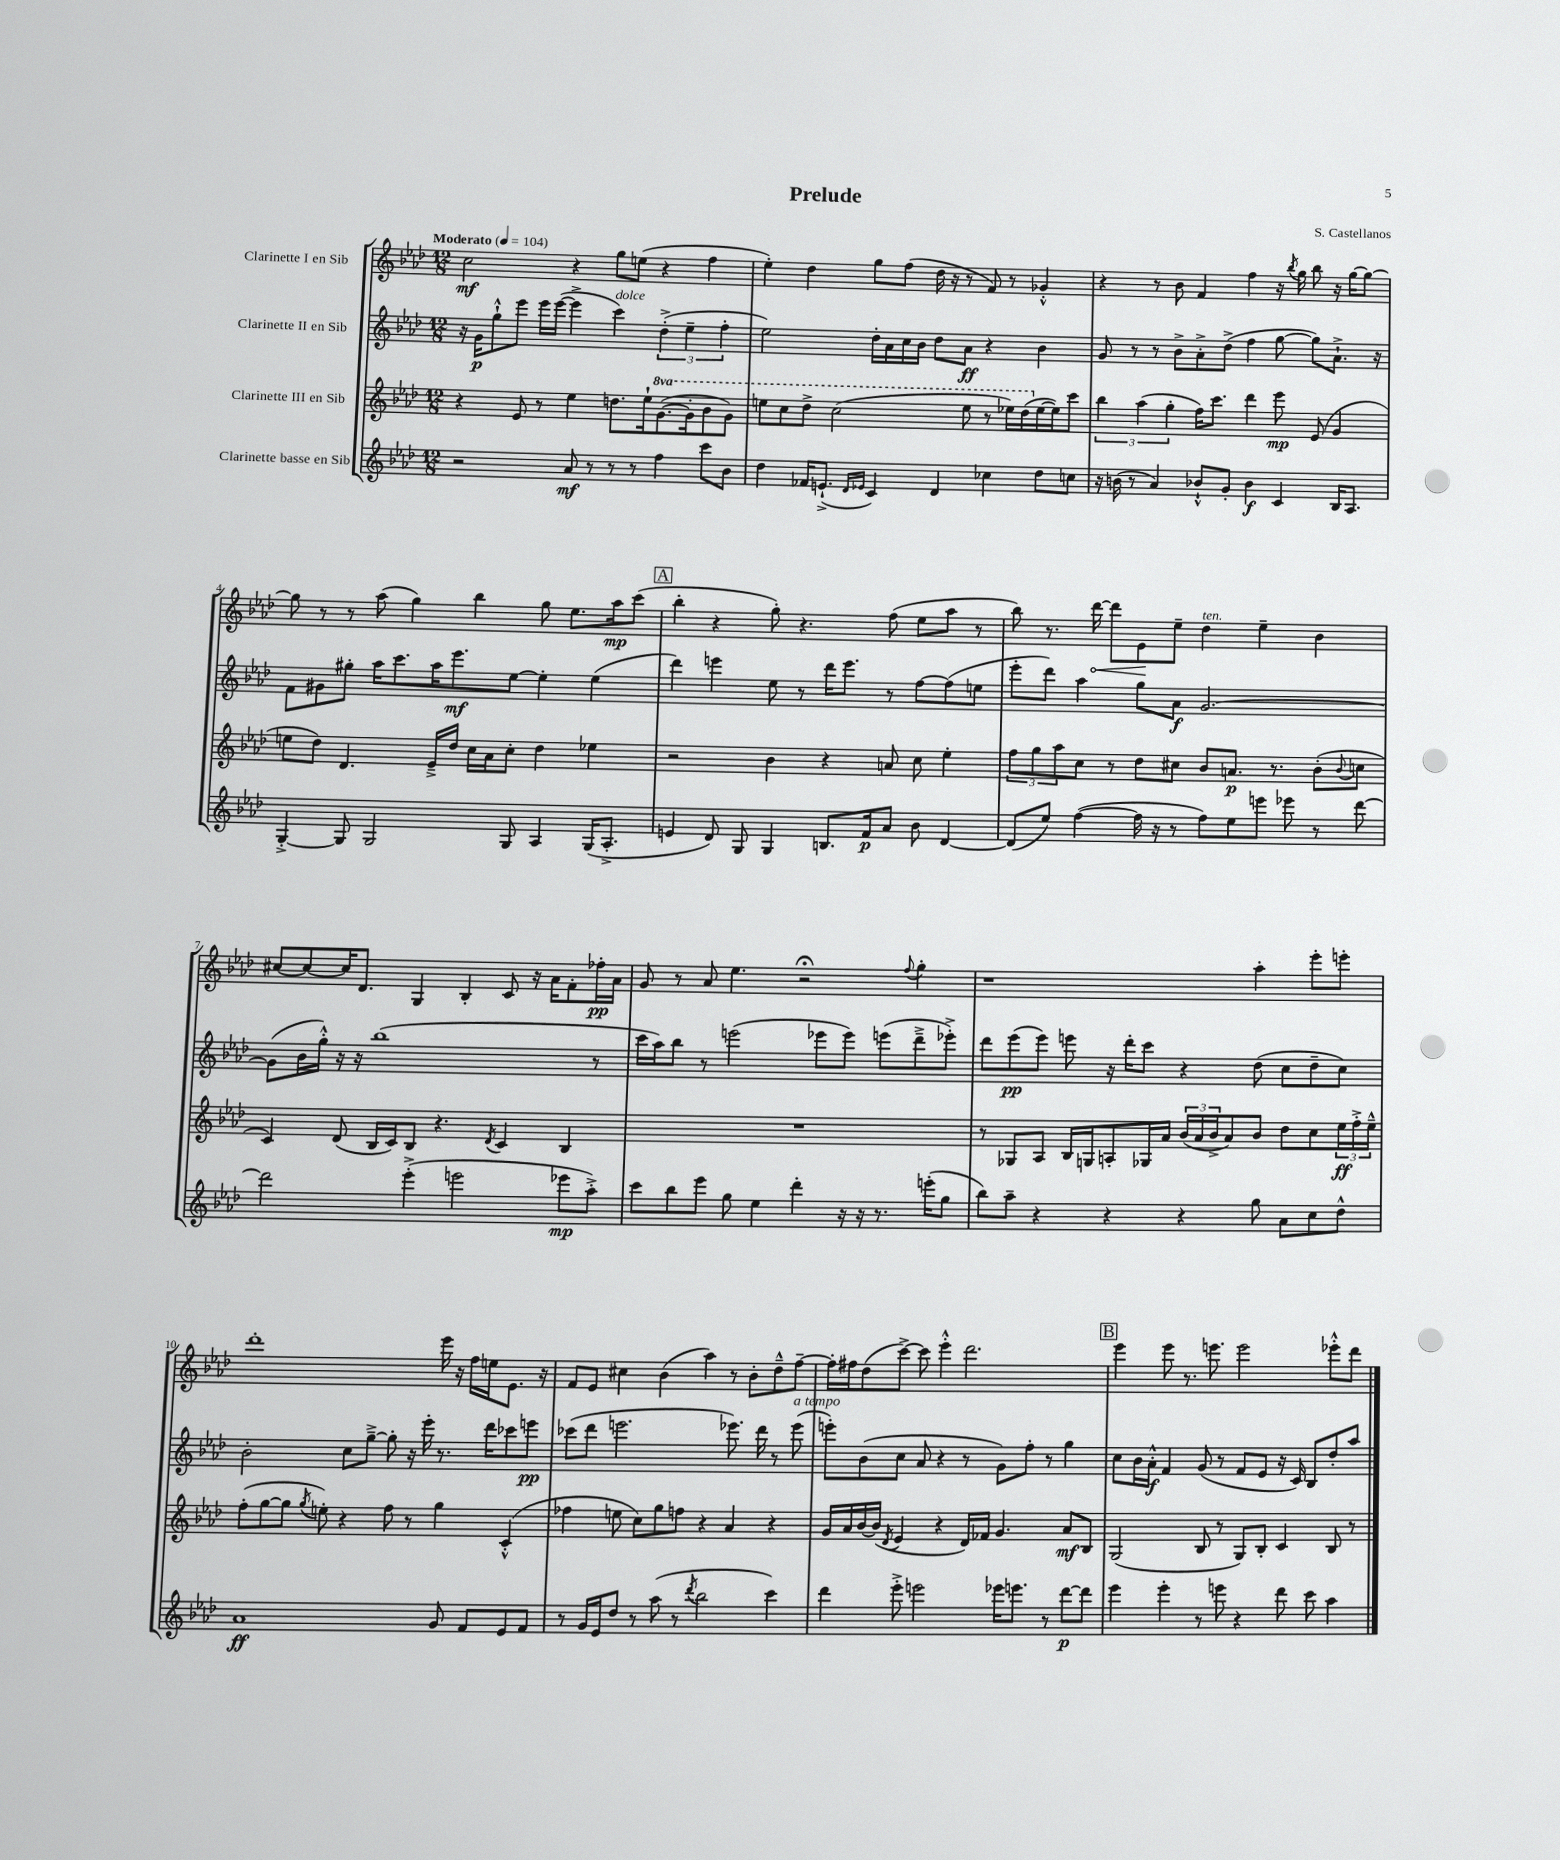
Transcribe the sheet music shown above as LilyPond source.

\header { title = "Prelude" composer = "S. Castellanos" }
<<
\new StaffGroup <<
\new Staff = "s0" \with { instrumentName = "Clarinette I en Sib" } {
    \clef treble \key aes \major \numericTimeSignature \time 12/8 \tempo "Moderato" 4 = 104
    c''2\mf r4 g''8 e''8( r4 f''4 |
    ees''4-.) des''4 g''8 f''8( des''16 r16 r8 f'8) r8 ges'4-.-^ |
    r4 r8 bes'8 f'4 f''4 r16 \acciaccatura { bes''8 } g''16 bes''8 r16 g''16~ g''8~ |
    g''8 r8 r8 aes''8( g''4) bes''4 g''8 ees''8. aes''16\mp c'''8( |
    \mark \markup { \box "A" } bes''4-. r4 g''8-.) r4. f''8( ees''8 aes''8 r8 |
    bes''8) r8. \once \override Hairpin.circled-tip = ##t des'''16~\< des'''8 ees'8\! ees''8-- des''4^\markup { \italic "ten." } ees''4-- bes'4 |
    cis''8~ cis''8~ cis''16 des'8. g4 bes4-. c'8 r16 aes'16 f'8-. fes''16-.\pp aes'16 |
    g'8 r8 aes'8 ees''4. r2\fermata \appoggiatura { f''8 } g''4-. |
    r1 aes''4-. ees'''8-. e'''8-. |
    des'''1-. ees'''16 r16 f''16 e''16 ees'8. r16 |
    f'8 ees'8 cis''4 bes'4( aes''4) r8 bes'8-. des''8---^ f''8~-- |
    f''16-. fis''16 des''8( c'''8~->) c'''8 ees'''4-.-^ des'''2. |
    \mark \markup { \box "B" } ees'''4 ees'''8 r8. e'''8. e'''2 ees'''8-.-^ des'''8 \bar "|." |
}
\new Staff = "s1" \with { instrumentName = "Clarinette II en Sib" } {
    \clef treble \key aes \major \numericTimeSignature \time 12/8
    r16 g'16\p g''8-!-^ ees'''8 ees'''16 ees'''16~( ees'''4-> c'''4^\markup { \italic "dolce" }) \tuplet 3/2 { des''4-.->( ees''4-- f''4-. } |
    ees''2) des''16-. aes'16 c''16 bes'16 des''8 aes'8\ff r4 bes'4 |
    g'8 r8 r8 bes'8-> aes'8-.-> des''8->( f''4 g''8~ g''8) aes'8.-!-> r16 |
    f'8 gis'8 gis''8-. aes''16 c'''8. aes''16 ees'''8.\mf ees''8~ ees''4-. ees''4( |
    \mark \markup { \box "A" } des'''4) e'''4 ees''8 r8 des'''16 e'''8. r8 f''8~ f''8( e''8 |
    ees'''8-. des'''8) aes''4 g''8 aes'8\f g'2.~ |
    g'8( bes'16 g''16-.-^) r16 r16 bes''1( r8 |
    c'''16 aes''16) bes''8 r8 e'''2( ees'''8 ees'''8) e'''8( des'''8---> ees'''8-.->) |
    des'''8 ees'''8\pp( ees'''8) e'''8 r16 des'''16-. c'''8 r4 des''8( c''8 des''8-- c''8) |
    bes'2-. c''8 g''8~---> g''8-. r16 ees'''16-. r8. des'''16 ces'''8 e'''8\pp |
    ces'''8( des'''8 e'''2. ees'''8.) des'''16 r8 ees'''8^\markup { \italic "a tempo" }( |
    e'''8-.) bes'8( c''8 aes'8 r4 r8 g'8) f''8-. r8 g''4 |
    \mark \markup { \box "B" } c''8 bes'16 aes'16-.-^\f f'4 g'8( r8 f'8 ees'8 r16 c'16) bes8 des''8-. aes''8 \bar "|." |
}
\new Staff = "s2" \with { instrumentName = "Clarinette III en Sib" } {
    \clef treble \key aes \major \numericTimeSignature \time 12/8 \set Staff.ottavationMarkups = #ottavation-simple-ordinals
    r4 ees'8 r8 ees''4 d''8. ees''16-! \ottava #1 g''8.~( g''16-. bes''8 g''8) |
    e'''8 c'''8 des'''8-> c'''2( e'''8 r8 ees'''16) des'''16( \ottava #0 ees''16~ ees''16) c'''8 |
    \tuplet 3/2 { bes''4 aes''4( g''4-. } f''16) c'''8. des'''4 ees'''8\mp ees'8( g'4 |
    e''8 des''8) des'4. ees'16---> des''16 c''16 aes'16 c''8-. des''4 ees''4 |
    \mark \markup { \box "A" } r2 bes'4 r4 a'8 c''8 ees''4-. |
    \tuplet 3/2 { f''8 g''8 aes''8 } c''8 r8 des''8 cis''8 bes'8 a'8.\p r8. bes'8-.( \appoggiatura { bes'8 } c''8 |
    c'4) des'8( bes16 c'16) bes8 r4. \acciaccatura { des'8 } c'4 bes4 |
    R1. |
    r8 ges8 aes8 bes16 g16 a8-. ges16 aes'16 \tuplet 3/2 { bes'16( aes'16 bes'16-> } aes'8) bes'8 des''8 c''8 \tuplet 3/2 { ees''16\ff f''16-.-> ees''16---^ } |
    f''8-.( g''8~ g''8 \acciaccatura { g''8 } e''8-.) r4 f''8 r8 g''4 c'4-.-^( |
    fes''4 e''8 c''8) g''8 f''8 r4 aes'4 r4 |
    g'16 aes'16 bes'16~ bes'16( \acciaccatura { des'8 } ees'4 r4 des'16) fes'16 g'4. aes'8\mf bes8 |
    \mark \markup { \box "B" } g2( bes8 r8 g8) bes8-. c'4 bes8 r8 \bar "|." |
}
\new Staff = "s3" \with { instrumentName = "Clarinette basse en Sib" } {
    \clef treble \key aes \major \numericTimeSignature \time 12/8
    r2 aes'8\mf r8 r8 r8 f''4 c'''8 bes'8 |
    des''4 fes'16 e'8.-!->( \grace { des'16 ees'16 } c'4) des'4 ces''4 des''8 c''8 |
    r16 b'16( r8 aes'4) bes'8-!-^ g'8-. bes'4\f c'4 bes16 aes8. |
    g4~-.-> g8 g2 g8 aes4 g16( aes8.-.-> |
    \mark \markup { \box "A" } e'4 des'8) g8 g4 b8. f'16\p aes'8 bes'8 des'4~ |
    des'8( ees''8) f''4~( f''16 r16 r8 f''8) ees''8 e'''8 ees'''8 r8 des'''8~ |
    des'''2 ees'''4-.->( e'''2 ees'''8\mp aes''8-.->) |
    c'''8 bes''8 ees'''8 g''8 ees''4 des'''4-. r16 r16 r8. e'''16-.( g''8 |
    bes''8) aes''8-- r4 r4 r4 g''8 aes'8 c''8 des''8-^ |
    aes'1\ff g'8 f'8 ees'8 f'8 |
    r8 g'16 ees'16 des''8 r8 aes''8( r8 \acciaccatura { des'''8 } bes''2 c'''4) |
    des'''4 ees'''8-.-> e'''2 ees'''16 e'''8. r8 des'''8~\p des'''8 |
    \mark \markup { \box "B" } ees'''4 ees'''4-. r8 e'''8 r4 des'''8 c'''8 aes''4 \bar "|." |
}
>>
>>
